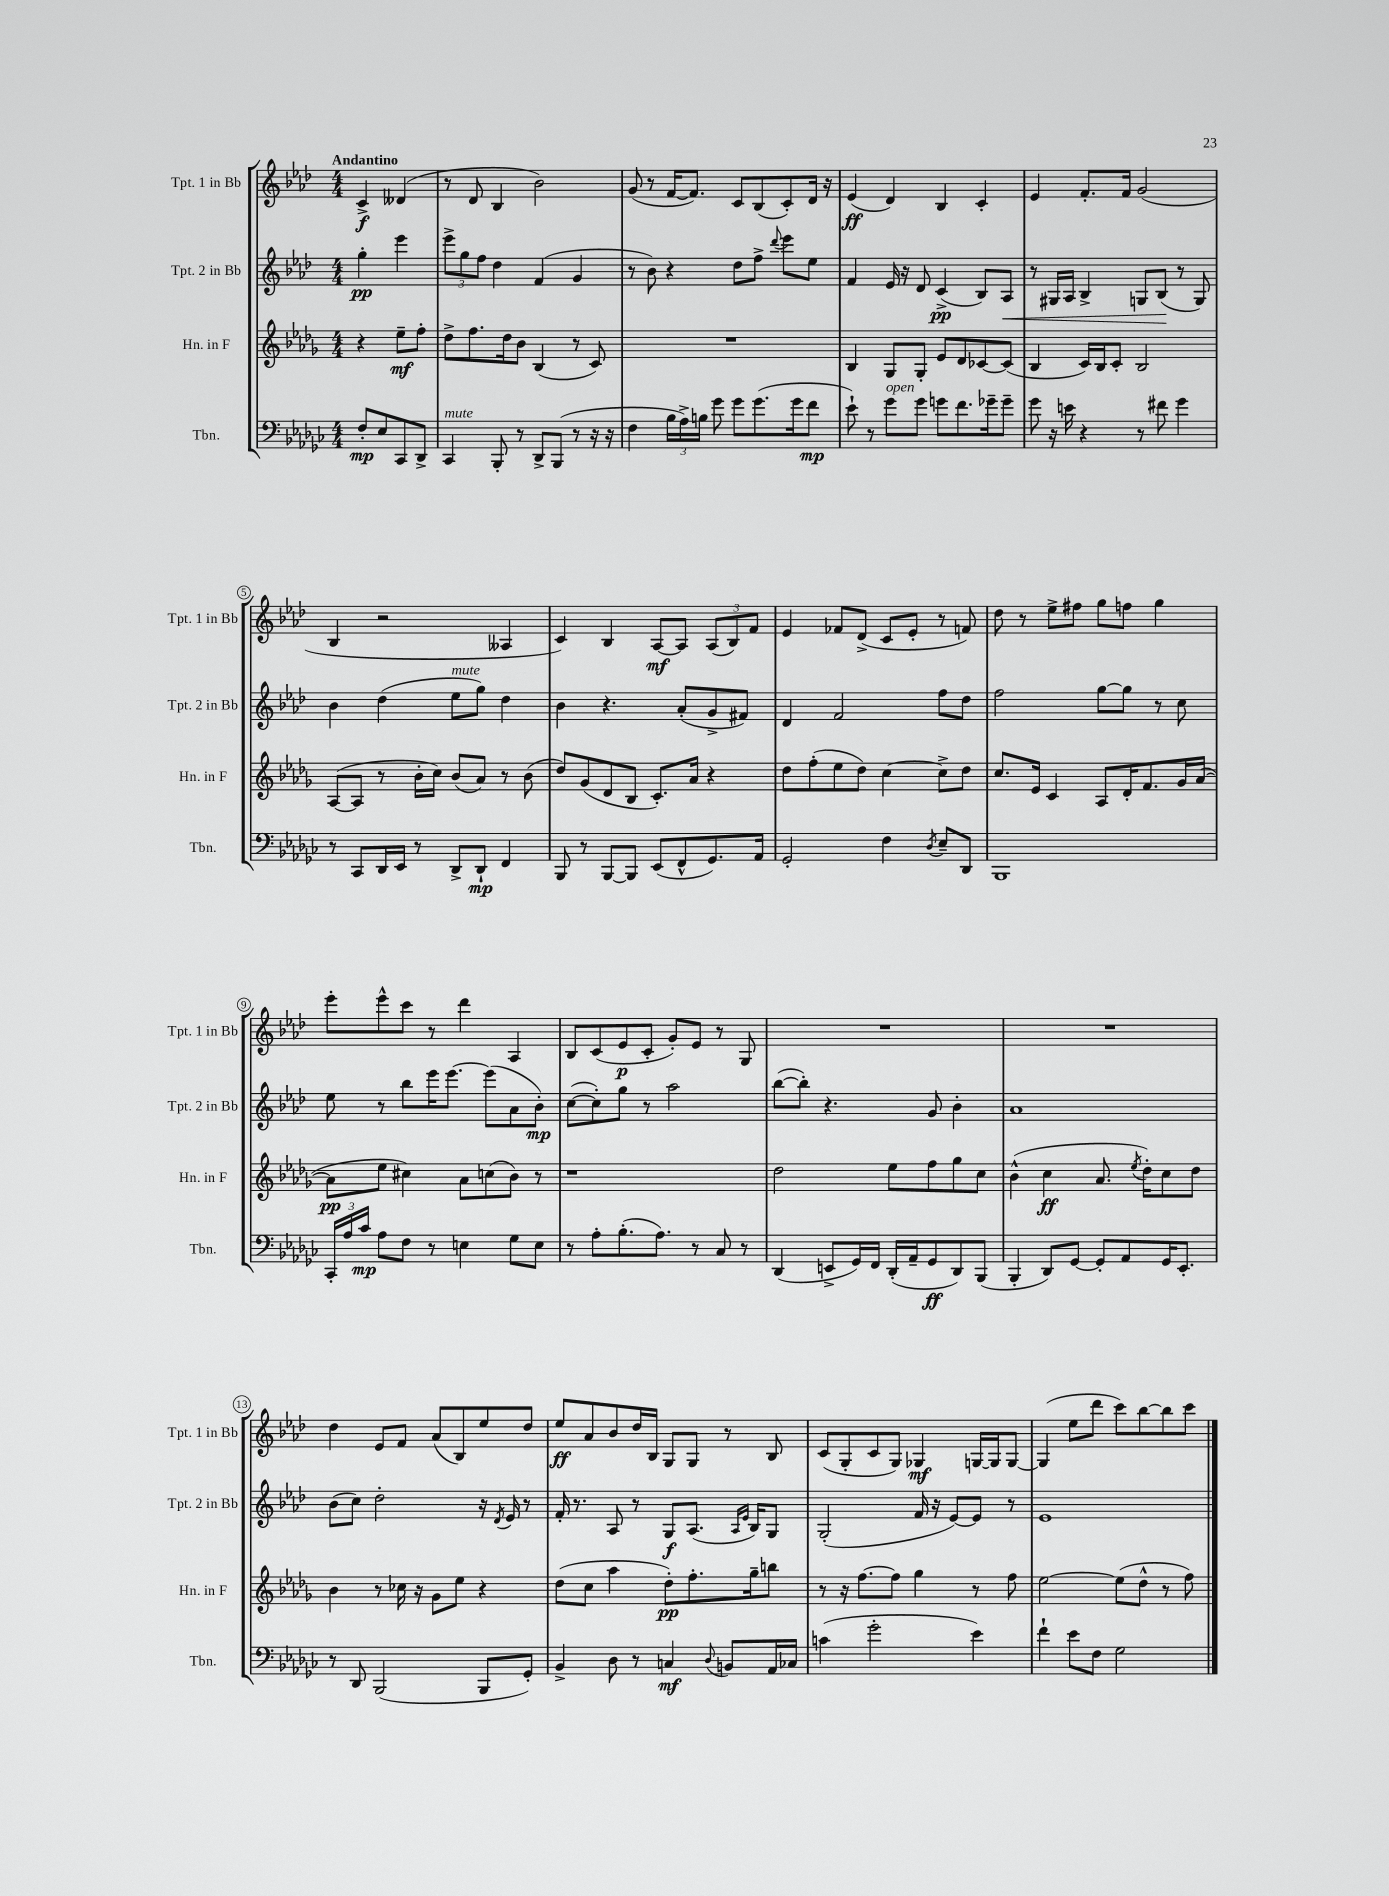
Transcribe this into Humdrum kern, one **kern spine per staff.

**kern	**kern	**kern	**kern
*staff4	*staff3	*staff2	*staff1
*clefF4	*clefG2	*clefG2	*clefG2
*k[b-e-a-d-g-c-]	*k[b-e-a-d-g-]	*k[b-e-a-d-]	*k[b-e-a-d-]
*M4/4	*M4/4	*M4/4	*M4/4
8F'/L	4r	4gg'\	4c^/
8E-/	.	.	.
8CC-/	8ee-~\L	4eee-\	(4d--/
8DD-^/J	8ff'\J	.	.
=	=	=	=
4CC-/	8dd-^\L	12eee-^\L	8r
.	.	12gg\	.
.	8.ff\	.	8d-/
.	.	12ff\J	.
8BBB-'/	.	4dd-\	4B-/
.	16dd-\k	.	.
8r	8b-\J	.	.
8DD-^/L	(4B-/	(4f/	2b-\)
(8BBB-/J	.	.	.
8r	8r	4g/	.
16r	8c/)	.	.
16r	.	.	.
=	=	=	=
4F\	1r	8r	(8g/
.	.	8b-\)	8r
24B-\LL	.	4r	[16f/LK
24A-^\)	.	.	.
.	.	.	8.f/]J)
24B\JJ	.	.	.
8g-\	.	.	.
8g-\L	.	8dd-\L	8c/L
(8.g-\	.	8ff^\J	(8B-/
.	.	8qqddd-/	.
.	.	8eee-\L	8c'/)
16g-\k	.	.	.
8f\J	.	8ee-\J	16d-/Jk
.	.	.	16r
=	=	=	=
8e-`\)	4B-/	4f/	(4e-/
8r	.	.	.
8g-\L	8G-/L	16e-/	4d-/)
.	.	16r	.
8g-\J	8G-'/J	8d-/	.
8g\L	8e-/L	(4c^/	4B-/
8.f\	8d-/	.	.
.	[8c-/	8B-/L)	4c'/
16g-~\k	.	.	.
8g-~\J	(8c-/]J	8A-/J	.
=	=	=	=
8g-\	4B-/	8r	4e-/
16r	.	16G#/LL	.
16e\	.	16A-/JJ	.
4r	16c/LL)	4B-^/	8.f'/L
.	16B-/J	.	.
.	8c'/J	.	.
.	.	.	16f/Jk
8r	2B-/	8G/L	(2g/
8f#\	.	(8B-/J	.
4g-\	.	8r	.
.	.	8G/)	.
=	=	=	=
8r	([8A-/L	4b-\	4B-/
8CC-/L	8A-/]J	.	.
16DD-/L	8r	(4dd-\	2r
16EE-/JJ	.	.	.
8r	16b-'\LL	.	.
.	16cc\JJ)	.	.
8DD-^/L	(8b-/L	8ee-\L	.
8DD-`/J	8a-/J)	8gg\J)	.
4FF/	8r	4dd-\	4A--/
.	(8b-\	.	.
=	=	=	=
8BBB-/	8dd-/L)	4b-\	4c/)
8r	(8g-/	.	.
[8BBB-/L	8d-/	4.r	4B-/
8BBB-/]J	8B-/J	.	.
(8EE-/L	8.c'/L)	.	[8A-/L
8FF^^/	.	(8a-'/L	8A-/]J
.	16a-/Jk	.	.
8.GG-/)	4r	8g^/	(12A-/L
.	.	.	12B-/)
.	.	8f#/J)	.
.	.	.	12f/J
16AA-/Jk	.	.	.
=	=	=	=
2GG-'/	8dd-\L	4d-/	4e-/
.	(8ff'\	.	.
.	8ee-\	2f/	8f-/L
.	8dd-\J)	.	(8d-^/J
4F\	[4cc\	.	8c/L
.	.	.	8e-'/J
8qD-/	.	.	.
8E-~/L	8cc^\]L	8ff\L	8r
8DD-/J	8dd-\J	8dd-\J	8f/)
=	=	=	=
1BBB-	8.cc/L	2ff\	8dd-\
.	.	.	8r
.	16e-/Jk	.	.
.	4c/	.	8ee-^\L
.	.	.	8ff#\J
.	8A-/L	[8gg\L	8gg\L
.	16d-'/K	8gg\]J	8ff\J
.	8.f/	.	.
.	.	8r	4gg\
.	16g-/L	8cc\	.
.	([16a-/JJ	.	.
=	=	=	=
24CC-'/LL	8a-\]L	8ee-\	8eee-'\L
24A-/	.	.	.
24c-/JJ	.	.	.
8A-\L	8ee-\J	8r	8eee-^^\
8F\J	4cc#\)	8bb-\L	8ccc\J
8r	.	16eee-\K	8r
.	.	[8.eee-\J	.
4E\	8a-\L	.	4ddd-\
.	(8cc\	(8eee-\]L	.
8G-\L	8b-\J)	8a-\	4A-/
8E\J	8r	8b-'\J)	.
=	=	=	=
8r	1r	([8cc\L	8B-/L
8A-'\L	.	8cc'\])	(8c/
(8.B-'\	.	8gg\J	8e-/
.	.	8r	8c'/J
8.A-\J)	.	.	.
.	.	2aa-\	8g'/L)
8r	.	.	8e-/J
8C-/	.	.	8r
8r	.	.	8G/
=	=	=	=
(4DD-/	2dd-\	([8bb-\L	1r
.	.	8bb-'\]J)	.
8EE^/L	.	4.r	.
16GG-/L)	.	.	.
16FF/JJ	.	.	.
(16DD-'/LL	8ee-\L	.	.
16AA-~/J	.	.	.
8GG-/	8ff\	8g/	.
8DD-/)	8gg-\	4b-'\	.
(8BBB-/J	8cc\J	.	.
=	=	=	=
4BBB-'/	(4b-^^\	1a-	1r
8DD-/L)	4cc\	.	.
[8GG-/J	.	.	.
8GG-'/]L	8.a-/	.	.
8AA-/	.	.	.
.	8qee-/	.	.
.	16dd-'\LK)	.	.
16GG-/K	8cc\	.	.
8.EE-'/J	.	.	.
.	8dd-\J	.	.
=	=	=	=
8r	4b-\	(8b-\L	4dd-\
8DD-/	.	8cc\J)	.
(2BBB-/	8r	2dd-'\	8e-/L
.	16cc-\	.	8f/J
.	16r	.	.
.	8g-\L	.	(8a-/L
.	8ee-\J	.	8B-/)
8BBB-/L	4r	16r	8ee-/
.	.	8qd-/	.
.	.	16e-/	.
8GG-'/J)	.	8r	8dd-/J
=	=	=	=
4BB-^/	(8dd-\L	16f'/	8ee-/L
.	.	8.r	.
.	8cc\J	.	8a-/
8D-\	4aa-\	8A-/	8b-/
8r	.	8r	16dd-/L
.	.	.	16B-/JJ
4C/	8dd-'\L)	8G/L	8G/L
.	8.ff'\	(8.A-/J	8G/J
8qqD-/	.	.	.
8BB/L	.	.	8r
.	.	16qqA-/LL	.
.	.	16qqe-/JJ	.
.	16gg-~\k	16B-/LK)	.
16AA-/L	8bb\J	8G/J	8B-/
16C-/JJ	.	.	.
=	=	=	=
(4c\	8r	(2G'/	(8c/L
.	16r	.	8G'/
.	[8.ff\L	.	.
2g-'\	.	.	8c/
.	8ff\]J	.	8G/J)
.	4gg-\	16f/	4G-/
.	.	16r	.
.	.	[8e-/L)	.
4e-\)	8r	8e-/]J	[16G/LL
.	.	.	16G/]J
.	8ff\	8r	[8G/J
=	=	=	=
4f`\	[2ee-\	1e-	(4G/]
8e-\L	.	.	8ee-\L
8F\J	.	.	8ddd-\J
2G-\	(8ee-\]L	.	8ccc\L)
.	8dd-^^\J	.	[8bb-\
.	8r	.	8bb-\]
.	8ff\)	.	8ccc\J
==	==	==	==
*-	*-	*-	*-
